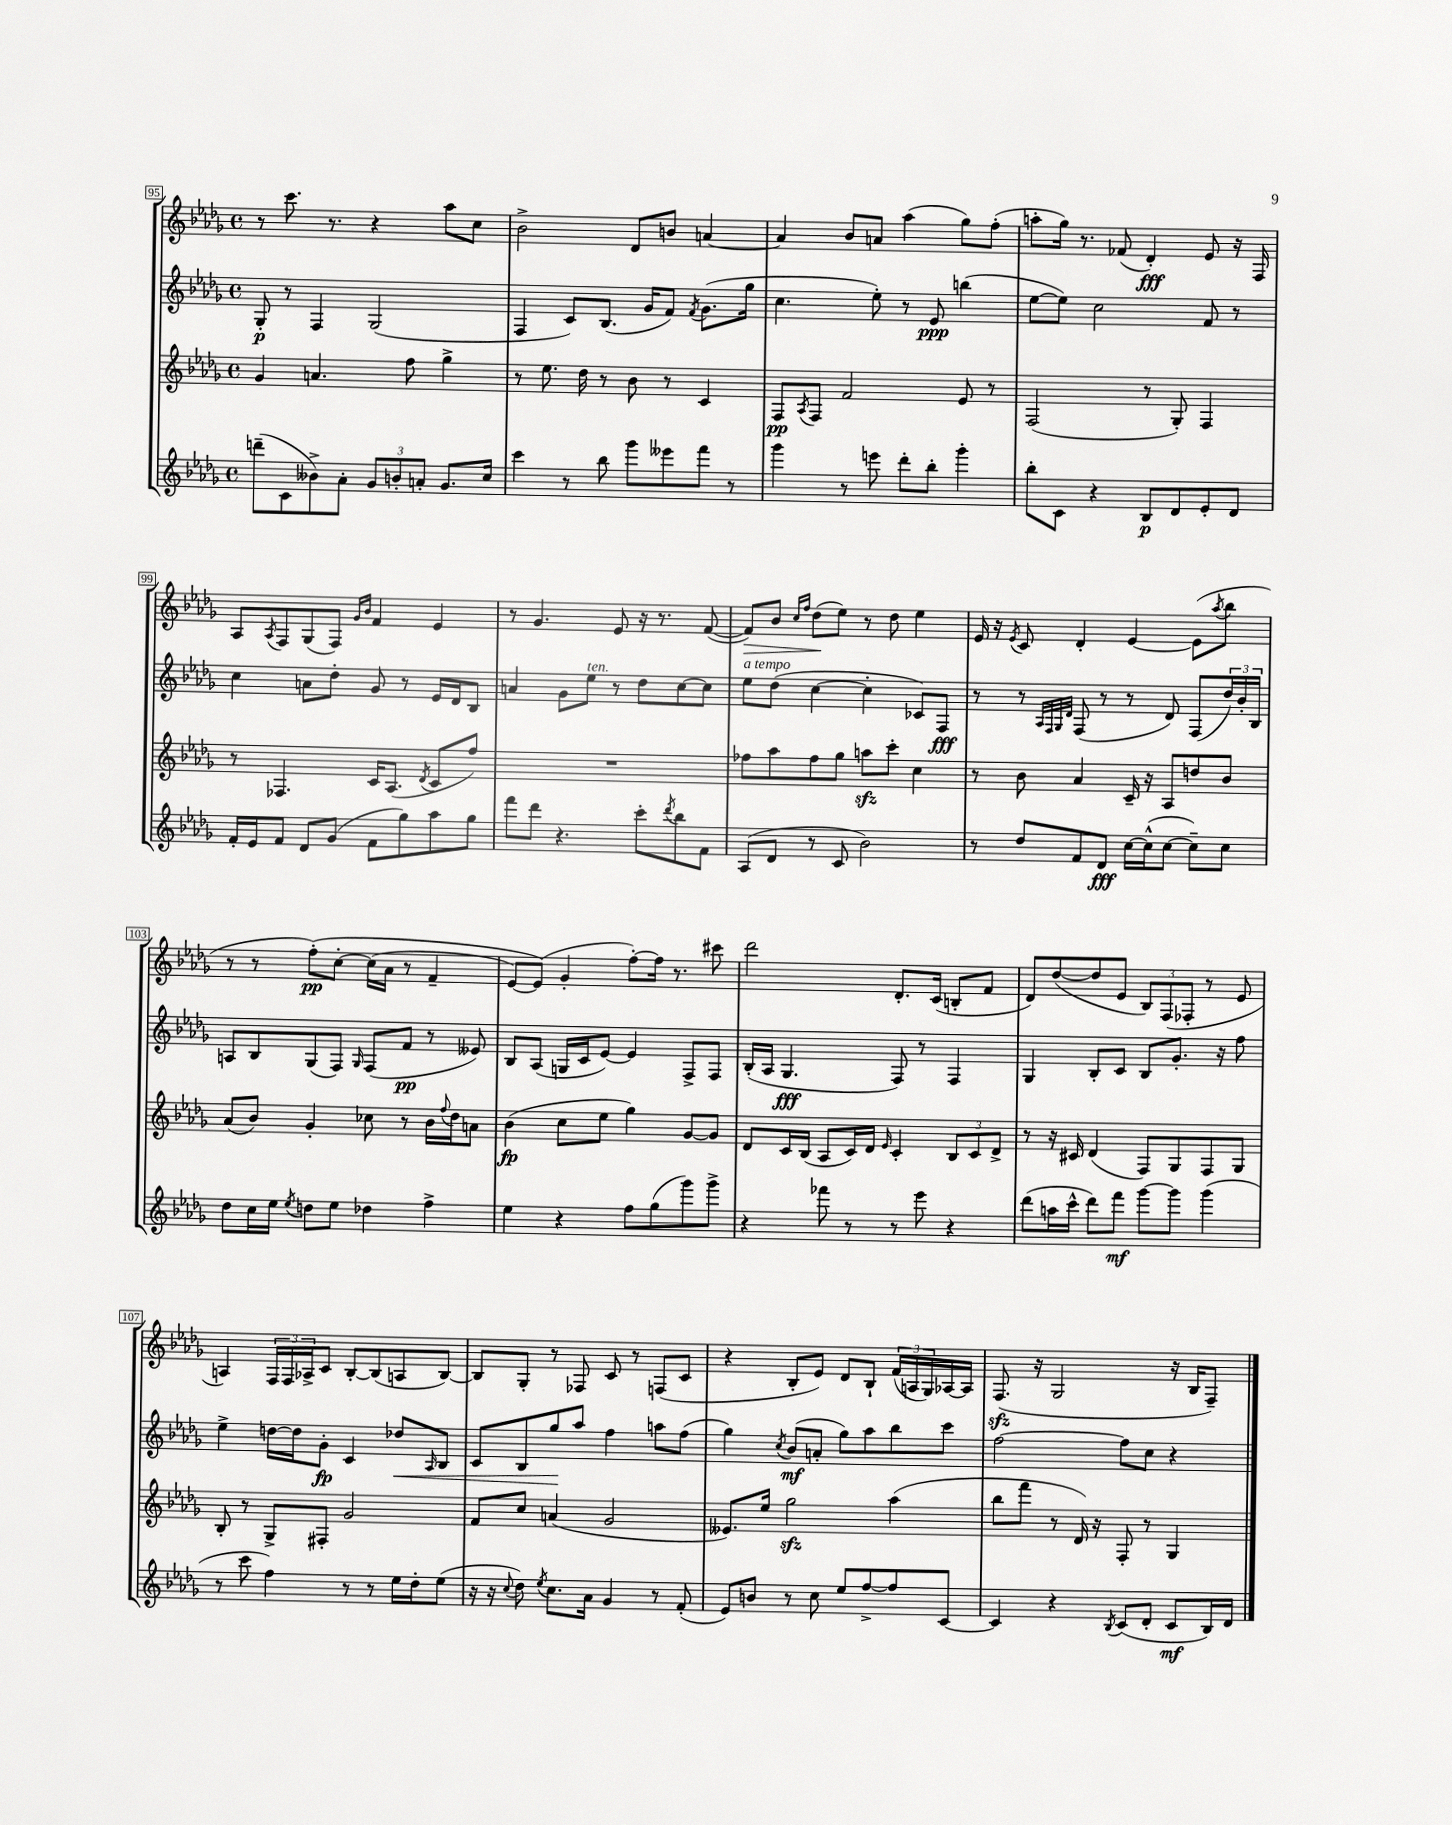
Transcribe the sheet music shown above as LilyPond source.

<<
\new StaffGroup <<
\new Staff = "s0" {
    \clef treble \key des \major \defaultTimeSignature \time 4/4
    r8 c'''8. r8. r4 aes''8 c''8 |
    bes'2-> des'8 b'8 a'4~ |
    a'4 bes'8 a'8 aes''4( ges''8) f''8-.( |
    a''8-. ges''16) r8. fes'8( des'4-.\fff) ees'8 r16 f16 |
    aes8 \acciaccatura { aes8 } f8 ges8( f8) \grace { ges'16 bes'16 } f'4 ees'4 |
    r8 ges'4. ees'8 r16 r8. f'8~( |
    f'8\>) bes'8 \grace { c''16 f''16 } des''8\!( ees''8) r8 des''8 ees''4 |
    ees'16 r16 \acciaccatura { ees'8 } c'8 des'4-. ees'4~ ees'8( \acciaccatura { aes''8 } bes''8 |
    r8 r8 f''8-.\pp)\( c''8~-. c''16( aes'16 r8 f'4-- |
    ees'8~) ees'8(\) ges'4-. f''8~-.) f''16 r8. cis'''8 |
    des'''2 des'8.-. c'16( b8-. f'8 |
    des'8) des''8~( des''8 ees'8 \tuplet 3/2 { bes8) f8( fes8-. } r8 ees'8 |
    a4) \tuplet 3/2 { f16 f16 aes16-> } c'8 bes8~-. bes8( a8 bes8~) |
    bes8 ges8-. r8 fes8 c'8 r8 f8( c'8 |
    r4 bes8-. ees'8) des'8 bes8-! \tuplet 3/2 { f'16( a16 ges16) } aes16~ aes16 |
    f8.\sfz( r16 ges2 r16 bes16 f8--) \bar "|." |
}
\new Staff = "s1" {
    \clef treble \key des \major \defaultTimeSignature \time 4/4
    ges8-.\p r8 f4 ges2( |
    f4 c'8) bes8.( ges'16 f'8) \acciaccatura { f'8 } ges'8.( ges''16 |
    c''4. ees''8-.) r8 ees'8\ppp b''4( |
    ees''8~ ees''8) c''2 f'8 r8 |
    c''4 a'8 des''8-. ges'8 r8 ees'16 des'16 bes8 |
    a'4 ges'8 ees''8^\markup { \italic "ten." } r8 des''8 c''8~ c''8 |
    ees''8^\markup { \italic "a tempo" } des''8( c''4~ c''4-. ces'8) f8\fff |
    r8 r8 \grace { aes32 f32 ges32 des'32 } f8( r8 r8 des'8) f8( \tuplet 3/2 { des''16) bes'16-. bes16 } |
    a8 bes8 ges8( f8) \grace { ges16 } f8( f'8\pp r8 eeses'8) |
    bes8 aes8( g16 c'16 ees'8~) ees'4 f8-> f8 |
    bes16-.( aes16 ges4.\fff f8) r8 f4 |
    ges4 bes8-. c'8 bes8 ges'8.-. r16 f''8 |
    ees''4-> d''16~ d''16 ges'8-.\fp c'4 des''8\< \grace { aes16 } bes8 |
    c'8 bes8 ges''8\! aes''8 f''4 a''8 f''8( |
    ges''4) \acciaccatura { c''8 } bes'8\mf( a'8-. ges''8) aes''8 bes''8 c'''8 |
    f''2~ f''8 c''8 r4 \bar "|." |
}
\new Staff = "s2" {
    \clef treble \key des \major \defaultTimeSignature \time 4/4
    ges'4 a'4. f''8 ges''4-> |
    r8 ees''8. des''16 r8 bes'8 r8 c'4 |
    f8\pp \acciaccatura { aes8 } f8 f'2 ees'8 r8 |
    f2( r8 ges8-.) f4 |
    r8 fes4. c'16 aes8.( \acciaccatura { des'8 } c'8 f''8) |
    R1 |
    fes''8 aes''8 fes''8 ges''8 a''8\sfz c'''8-. c''4 |
    r8 bes'8 aes'4 c'16-- r16 aes8 d''8 bes'8 |
    aes'8( bes'8) ges'4-. ces''8 r8 bes'16 \appoggiatura { f''8 } des''16 a'8 |
    bes'4\fp( c''8 ees''8 ges''4) ges'8~ ges'8 |
    des'8 c'16 bes16( aes8 c'16) des'16 \grace { ees'16 } c'4-. \tuplet 3/2 { bes8 c'8 des'8-> } |
    r8 r16 cis'16 des'4( f8) ges8 f8 ges8 |
    bes8-. r8 ges8-> fis8-. ges'2 |
    f'8 c''8 a'4( ges'2 |
    eeses'8.) ees''16 ges''2\sfz aes''4( |
    bes''8 f'''8 r8 des'16) r16 f8-. r8 ges4 \bar "|." |
}
\new Staff = "s3" {
    \clef treble \key des \major \defaultTimeSignature \time 4/4
    d'''8--( c'8 beses'8->) aes'8-. \tuplet 3/2 { ges'8 b'8-. a'8-. } ges'8. c''16 |
    c'''4 r8 bes''8 ges'''8 eeses'''8 f'''8 r8 |
    ges'''4 r8 e'''8 des'''8-. bes''8-. ges'''4-. |
    bes''8-. c'8 r4 bes8\p des'8 ees'8-. des'8 |
    f'16-. ees'16 f'8 des'8 ges'8( f'8 ges''8) aes''8 ges''8 |
    f'''8 des'''8 r4. c'''8-. \acciaccatura { des'''8 } bes''8 f'8 |
    aes8( des'8 r8 c'8 bes'2) |
    r8 des''8 f'8 des'8\fff c''16~ c''16-^( c''8~ c''8--) c''8 |
    des''8 c''16 ees''16 \acciaccatura { ees''8 } d''8 ees''8 des''4 f''4-> |
    ees''4 r4 f''8 ges''8( ges'''8) ges'''8-> |
    r4 fes'''8 r8 r8 ees'''8 r4 |
    des'''8( a''16 c'''16-^ des'''8) f'''8\mf ges'''8~ ges'''8 ges'''4( |
    r8 c'''8 f''4) r8 r8 ees''16 des''16-. ees''8( |
    r16 r16 \appoggiatura { c''8 } des''8) \acciaccatura { ees''8 } c''8. aes'16 ges'4 r8 f'8-.( |
    ees'8) b'8 r8 c''8 ees''8 f''8~-> f''8 c'8~ |
    c'4 r4 \acciaccatura { bes8 } c'8( des'8-. c'8\mf bes16) des'16 \bar "|." |
}
>>
>>
\layout { \context { \Score currentBarNumber = #95 \override BarNumber.stencil = #(make-stencil-boxer 0.1 0.3 ly:text-interface::print) } }
